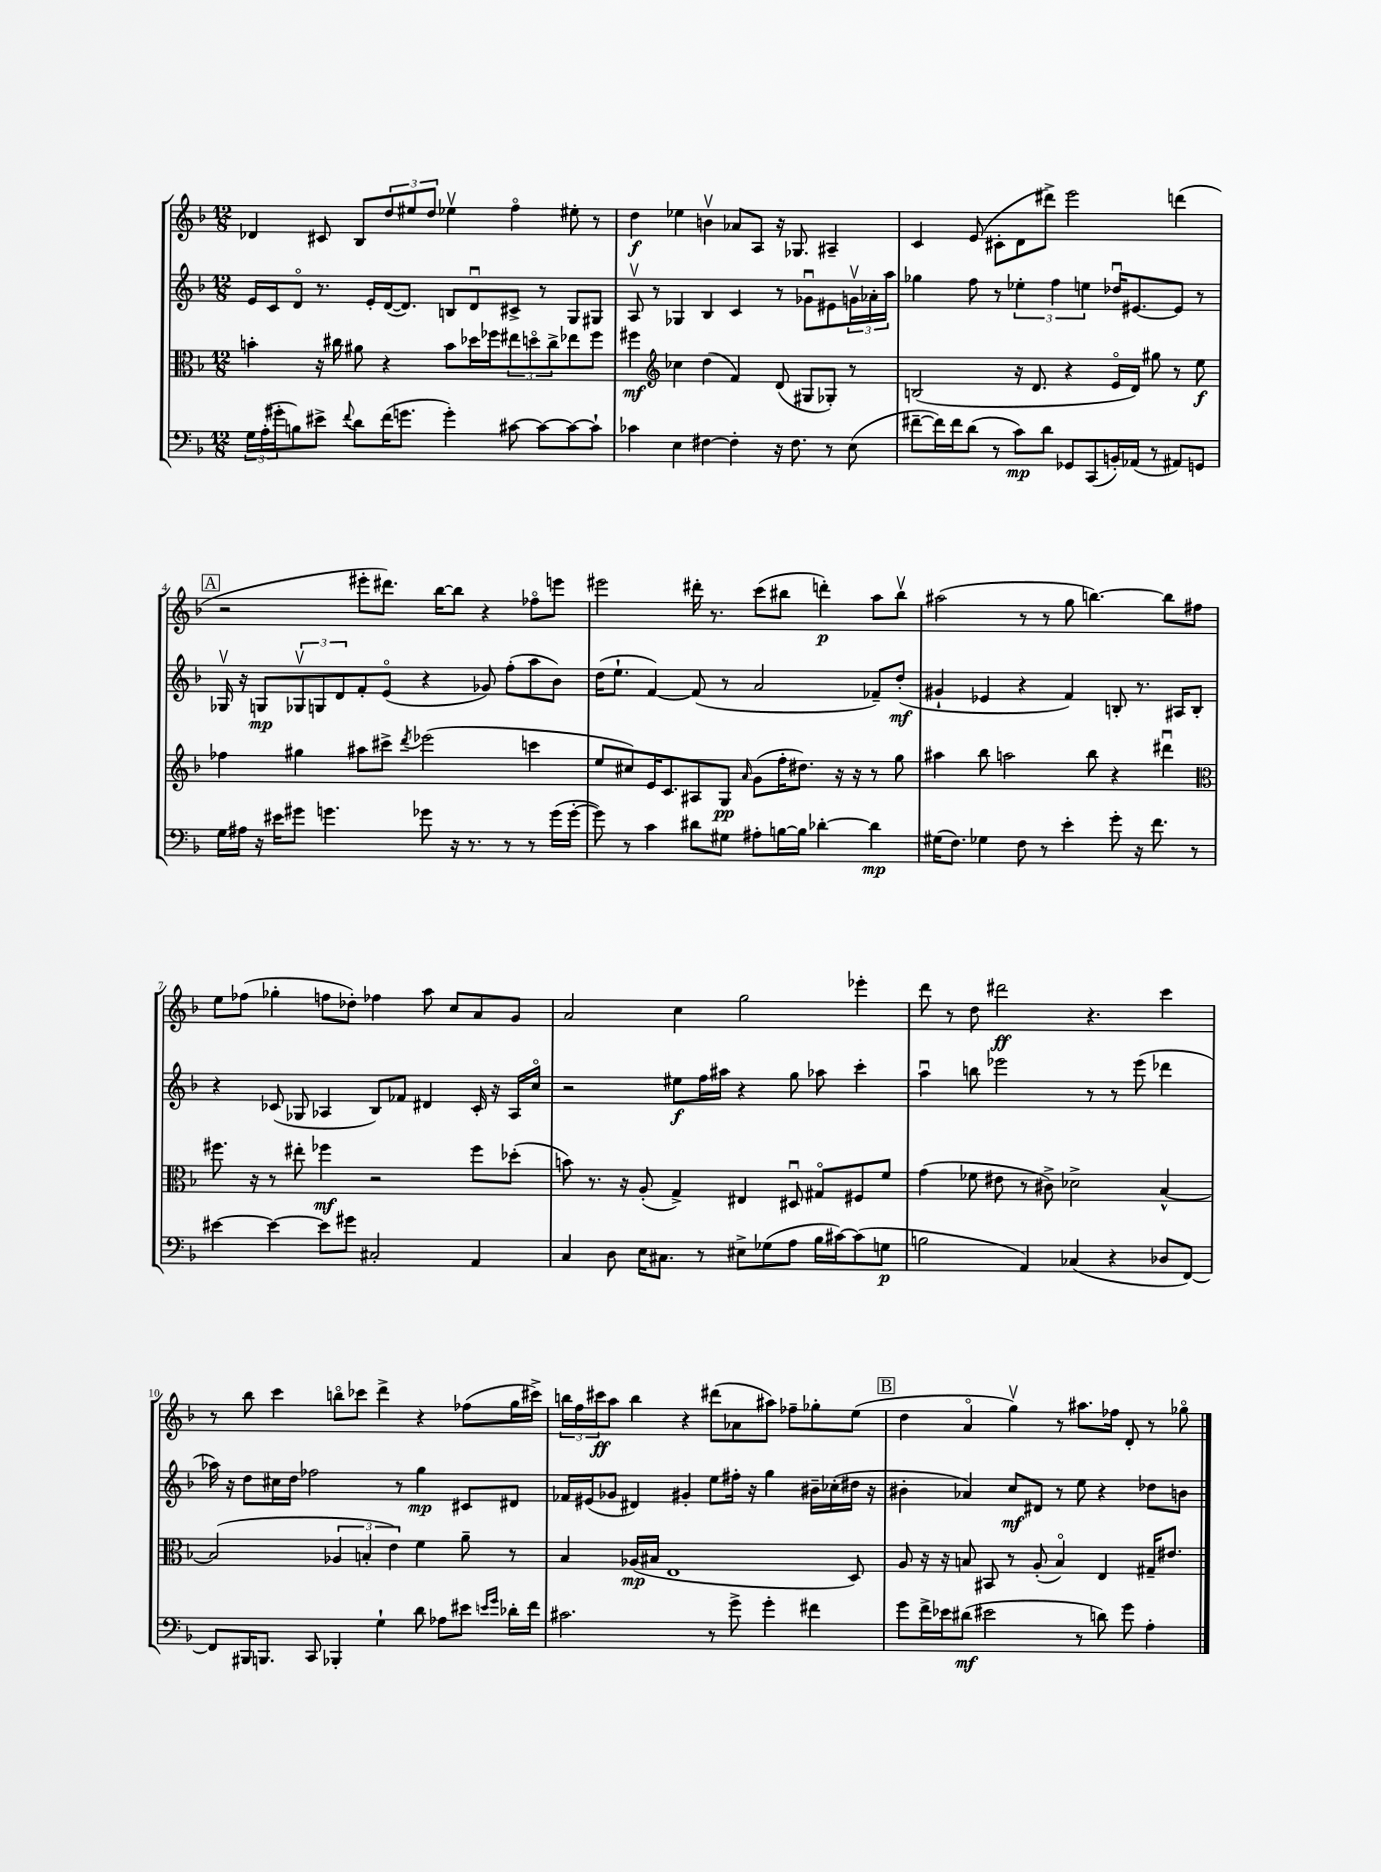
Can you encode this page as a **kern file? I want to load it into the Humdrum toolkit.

**kern	**dynam	**kern	**dynam	**kern	**dynam	**kern	**dynam
*part4	*part4	*part3	*part3	*part2	*part2	*part1	*part1
*staff4	*staff4	*staff3	*staff3	*staff2	*staff2	*staff1	*staff1
*clefF4	*	*clefC3	*	*clefG2	*	*clefG2	*
*k[b-]	*	*k[b-]	*	*k[b-]	*	*k[b-]	*
*M12/8	*	*M12/8	*	*M12/8	*	*M12/8	*
=1	=1	=1	=1	=1	=1	=1	=1
24G\LL	.	4bn'\	.	16e/LL	.	4d-X/	.
(24A'\	.	.	.	.	.	.	.
.	.	.	.	16c/J	.	.	.
24g#X'\J	.	.	.	.	.	.	.
8Bn\)	.	.	.	8d/J	.	.	.
8e#X^\J	.	16r	.	8.r	.	8c#X/	.
.	.	16cc#X\	.	.	.	.	.
8qqf/	.	.	.	.	.	.	.
8d\L	.	8a#X\	.	.	.	8B-/L	.
.	.	.	.	16e'/LL	.	.	.
(16f\K	.	4r	.	([16d/J	.	12dd/	.
8.gn\J	.	.	.	8.d/J])	.	.	.
.	.	.	.	.	.	12ee#X/	.
.	.	.	.	.	.	12dd/J	.
4g'\)	.	8b\L	.	8Bn/L	.	4ee-Xv\	.
.	.	16dd-X\L	.	8du/	.	.	.
.	.	16ff-X\J	.	.	.	.	.
[8c#X\	.	12ee#X\	.	8c#X^/J	.	4ff\	.
.	.	12ddn\	.	.	.	.	.
8c#\L_	.	.	.	8r	.	.	.
.	.	12cc#^\	.	.	.	.	.
8c#\_	.	8ee-X\	.	8G/L	.	8ee#X'\	.
8c#`\J]	.	8ff-\J	.	8G#X/J	.	8r	.
=2	=2	=2	=2	=2	=2	=2	=2
4c-X\	.	4ff#X\	mf	8Av/	.	4dd\	f
.	.	.	.	8r	.	.	.
*	*	*clefG2	*	*	*	*	*
4E\	.	4cc-X\	.	4G-X/	.	4ee-X\	.
[4F#X\	.	(4dd\	.	4B-/	.	4bnv\	.
4F#'\]	.	4f/)	.	4c/	.	8a-X/L	.
.	.	.	.	.	.	8A/J	.
16r	.	(8d/	.	8r	.	16r	.
8.F#\	.	.	.	.	.	8.G-X/	.
.	.	8G#X/L	.	8g-Xu\L	.	.	.
8r	.	8G-X'/J)	.	8e#X\	.	4A#X~/	.
(8E\	.	8r	.	24gnv\L	.	.	.
.	.	.	.	24a-X'\	.	.	.
.	.	.	.	24aa\JJ	.	.	.
=3	=3	=3	=3	=3	=3	=3	=3
[8f#X~\L	.	(2Bn/	.	4gg-X\	.	4c/	.
16f#\L])	.	.	.	.	.	.	.
16f#\J	.	.	.	.	.	.	.
(8d\J	.	.	.	8ff\	.	(8e/	.
8r	.	.	.	8r	.	8c#X'\L	.
8c\L)	mp	16r	.	6ee-X'\	.	8d\	.
.	.	8.d/	.	.	.	.	.
8d\J	.	.	.	.	.	8ddd#X^\J)	.
.	.	.	.	6ff\	.	.	.
8GG-X/L	.	4r	.	.	.	2eee\	.
.	.	.	.	6een\	.	.	.
(8CC/	.	.	.	.	.	.	.
16BBn'/L)	.	16e/LL	.	16dd-Xu/KL	.	.	.
(16AA-X/JJ	.	16d/JJ)	.	[8.e#X/	.	.	.
8r	.	8gg#X\	.	.	.	.	.
8AA#X/L)	.	8r	.	8e#/J]	.	(4dddn\	.
8GGn/J	.	8ee\	f	8r	.	.	.
!!LO:LB:g=z
!!LO:REH:place=s1:t=A
=4	=4	=4	=4	=4	=4	=4	=4
16G\LL	.	4ff-X\	.	16G-Xv/	.	2r	.
16A#X\JJ	.	.	.	16r	.	.	.
16r	.	.	.	8Gn/L	mp	.	.
16e#X\KL	.	.	.	.	.	.	.
8g#X\J	.	4gg#X\	.	12G-Xv/	.	.	.
.	.	.	.	12Gn/	.	.	.
4.gn\	.	.	.	.	.	.	.
.	.	.	.	12d/	.	.	.
.	.	8aa#X\L	.	8f'/	.	8eee#X'\L	.
.	.	8ccc#X^\J	.	(8e/J	.	8.ddd#X\J)	.
.	.	8qddd/	.	.	.	.	.
8g-X\	.	(2eee-X\	.	4r	.	.	.
.	.	.	.	.	.	[16bb-\KL	.
16r	.	.	.	.	.	8bb-\J]	.
8.r	.	.	.	.	.	.	.
.	.	.	.	8g-X/)	.	4r	.
8r	.	.	.	(8ff'\L	.	.	.
8r	.	4cccn\	.	8aa\	.	8ff-X\L	.
(16g-\LL	.	.	.	8b-\J)	.	8eeen\J	.
[16g-'\JJ	.	.	.	.	.	.	.
=5	=5	=5	=5	=5	=5	=5	=5
8g-\])	.	8ee/L	.	(16dd\KL	.	2eee#X\	.
.	.	.	.	8.ee`\J	.	.	.
8r	.	8cc#X/)	.	.	.	.	.
4c\	.	16e/K	.	[4f/)	.	.	.
.	.	8.c/	.	.	.	.	.
8d#X\L	.	8A#X/	.	(8f/]	.	16ddd#X'\	.
.	.	.	.	.	.	8.r	.
8G#X\J	.	8G/J	pp	8r	.	.	.
.	.	16qqa/	.	.	.	.	.
8A#X'\L	.	(8g\L	.	2a/	.	(8ccc\L	.
[16Bn\L	.	16ff'\K	.	.	.	8bb#X\J	.
16B\JJ]	.	8.dd#X\J)	.	.	.	.	.
[4d-X'\	.	.	.	.	.	4dddn'\)	p
.	.	16r	.	.	.	.	.
.	.	16r	.	.	.	.	.
4d-\]	mp	8r	.	8f-X~/L)	.	8aa\L	.
.	.	8gg\	.	(8dd'/J	mf	8bb#v\J	.
=6	=6	=6	=6	=6	=6	=6	=6
(16G#X\KL	.	4aa#X\	.	4g#X`/	.	(2aa#X\	.
8.F\J)	.	.	.	.	.	.	.
4G-X\	.	8bb-\	.	4e-X/	.	.	.
.	.	2aan\	.	.	.	.	.
8F\	.	.	.	4r	.	8r	.
8r	.	.	.	.	.	8r	.
4e'\	.	.	.	4f/)	.	8gg\	.
.	.	8bb-\	.	.	.	[4.bbn\)	.
8g'\	.	4r	.	8Bn'/	.	.	.
16r	.	.	.	8.r	.	.	.
8.f\	.	.	.	.	.	.	.
.	.	4ddd#Xu\	.	.	.	8bb\L]	.
.	.	.	.	16A#X/KL	.	.	.
8r	.	.	.	8B'/J	.	8ff#X\J	.
!!LO:LB:g=z
=7	=7	=7	=7	=7	=7	=7	=7
*	*	*clefC3	*	*	*	*	*
[4e#X\	.	8.ff#X\	.	4r	.	8ee\L	.
.	.	.	.	.	.	(8ff-X\J	.
.	.	16r	.	.	.	.	.
4e#\_	.	8r	.	(8c-X/	.	4gg-X'\	.
.	.	8ee#X'\	.	8G-X/	.	.	.
8e#\L]	.	4ff-X\	mf	4A-X/	.	8ffn\L	.
8g#X\J	.	.	.	.	.	8dd-X'\J)	.
2C#X'/	.	2r	.	8B-/L)	.	4ff-X\	.
.	.	.	.	8f-X/J	.	.	.
.	.	.	.	4d#X/	.	8aa\	.
.	.	.	.	.	.	8cc/L	.
4AA/	.	8ff-\L	.	16c-'/	.	8a/	.
.	.	.	.	16r	.	.	.
.	.	(8dd-X'\J	.	16A-/LL	.	8g/J	.
.	.	.	.	16cc/JJ	.	.	.
=8	=8	=8	=8	=8	=8	=8	=8
4C/	.	8bn\)	.	2r	.	2a/	.
.	.	8.r	.	.	.	.	.
8D\	.	.	.	.	.	.	.
.	.	16r	.	.	.	.	.
16E\KL	.	(8A'/	.	.	.	.	.
8.C#X\J	.	.	.	.	.	.	.
.	.	4G^/)	.	8ee#X\L	f	4cc\	.
8r	.	.	.	16ff\L	.	.	.
.	.	.	.	16aa#X\JJ	.	.	.
8E#X^\L	.	4E#X/	.	4r	.	2gg\	.
(8G-X\	.	.	.	.	.	.	.
8A\J	.	8D#Xu/	.	8gg\	.	.	.
16B-\LL	.	8G#X/L	.	8aa-X\	.	.	.
[16c#X\J)	.	.	.	.	.	.	.
(8c#\]	.	8F#X/	.	4ccc'\	.	4eee-X'\	.
8Gn\J	p	8f/J	.	.	.	.	.
=9	=9	=9	=9	=9	=9	=9	=9
2Bn\	.	(4g\	.	4aau\	.	8ddd\	.
.	.	.	.	.	.	8r	.
.	.	8f-X\	.	8bbn\	.	8dd\	.
.	.	8e#X\	.	2eee-X\	.	2ddd#X\	ff
4AA/)	.	8r	.	.	.	.	.
.	.	8c#X^\)	.	.	.	.	.
(4C-X/	.	2d-X^\	.	.	.	.	.
.	.	.	.	8r	.	4.r	.
4r	.	.	.	8r	.	.	.
.	.	.	.	(8eee-\	.	.	.
8D-X/L	.	[4B-^^/	.	4ddd-X\	.	4ccc\	.
[8FF/J)	.	.	.	.	.	.	.
!!LO:LB:g=z
=10	=10	=10	=10	=10	=10	=10	=10
8FF/L]	.	(2B-/]	.	16aa-X\)	.	8r	.
.	.	.	.	16r	.	.	.
16BBB#X/K	.	.	.	8dd\L	.	8bb-\	.
8.BBBn/J	.	.	.	.	.	.	.
.	.	.	.	16cc#X\L	.	4ccc\	.
.	.	.	.	16dd\JJ	.	.	.
8CC/	.	.	.	2ff-X\	.	.	.
4BBB-X'/	.	6A-X/	.	.	.	8bbn\L	.
.	.	.	.	.	.	8ccc-X\J	.
.	.	6Bn'/	.	.	.	.	.
4G`\	.	.	.	.	.	4ddd^\	.
.	.	6e\)	.	.	.	.	.
.	.	.	.	8r	.	.	.
8d\	.	4f\	.	4gg\	mp	4r	.
8A-X\L	.	.	.	.	.	.	.
8e#X\J	.	8a~\	.	8c#X/L	.	(8ff-X\L	.
16qqen/LL	.	.	.	.	.	.	.
16qqg/JJ	.	.	.	.	.	.	.
16d-X'\LL	.	8r	.	8d#X/J	.	16gg\L	.
16f\JJ	.	.	.	.	.	16ccc#X^\JJ)	.
=11	=11	=11	=11	=11	=11	=11	=11
2.c#X\	.	4B-/	.	16f-X/LL	.	24bbn\LL	.
.	.	.	.	.	.	24ff\	.
.	.	.	.	(16e#X/J	.	.	.
.	.	.	.	.	.	24ccc#X\J	ff
.	.	.	.	8g-X/J	.	8aa\J	.
.	.	(16A-X/LL	mp	4d#X/)	.	4bb\	.
.	.	16B#X/JJ	.	.	.	.	.
.	.	1E	.	.	.	.	.
.	.	.	.	4g#X'/	.	4r	.
8r	.	.	.	8ee\L	.	(8ddd#X\L	.
8g^\	.	.	.	16ff#X'\Jk	.	8a-X\	.
.	.	.	.	16r	.	.	.
4g'\	.	.	.	4gg\	.	8aa#X\J)	.
.	.	.	.	.	.	8ff-X~\L	.
4f#X\	.	.	.	16b#X~\LL	.	8gg-X'\	.
.	.	.	.	(16cc-X'\	.	.	.
.	.	8D/)	.	16dd#X\JJ	.	(8ee\J	.
.	.	.	.	16r	.	.	.
!!LO:REH:place=s1:t=B
=12	=12	=12	=12	=12	=12	=12	=12
8g\L	.	8A/	.	4b#X'\	.	4dd\	.
16f^\L	.	16r	.	.	.	.	.
16e-X\J	.	16r	.	.	.	.	.
(8d#X\J	mf	8Bn/	.	4a-X/)	.	4a/	.
2e#X\	.	8BB#X/	.	.	.	.	.
.	.	8r	.	8cc/L	mf	4ggv\)	.
.	.	(8A'/	.	8d#X/J	.	.	.
.	.	4B/)	.	8r	.	8r	.
8r	.	.	.	8ee\	.	8.aa#X\L	.
8dn\)	.	4E/	.	4r	.	.	.
.	.	.	.	.	.	16ff-X\Jk	.
8g\	.	.	.	.	.	8d'/	.
4A'\	.	16G#X~/KL	.	8dd-X\L	.	8r	.
.	.	8.e#X/J	.	.	.	.	.
.	.	.	.	8bn\J	.	8gg-X\	.
==	==	==	==	==	==	==	==
*-	*-	*-	*-	*-	*-	*-	*-
